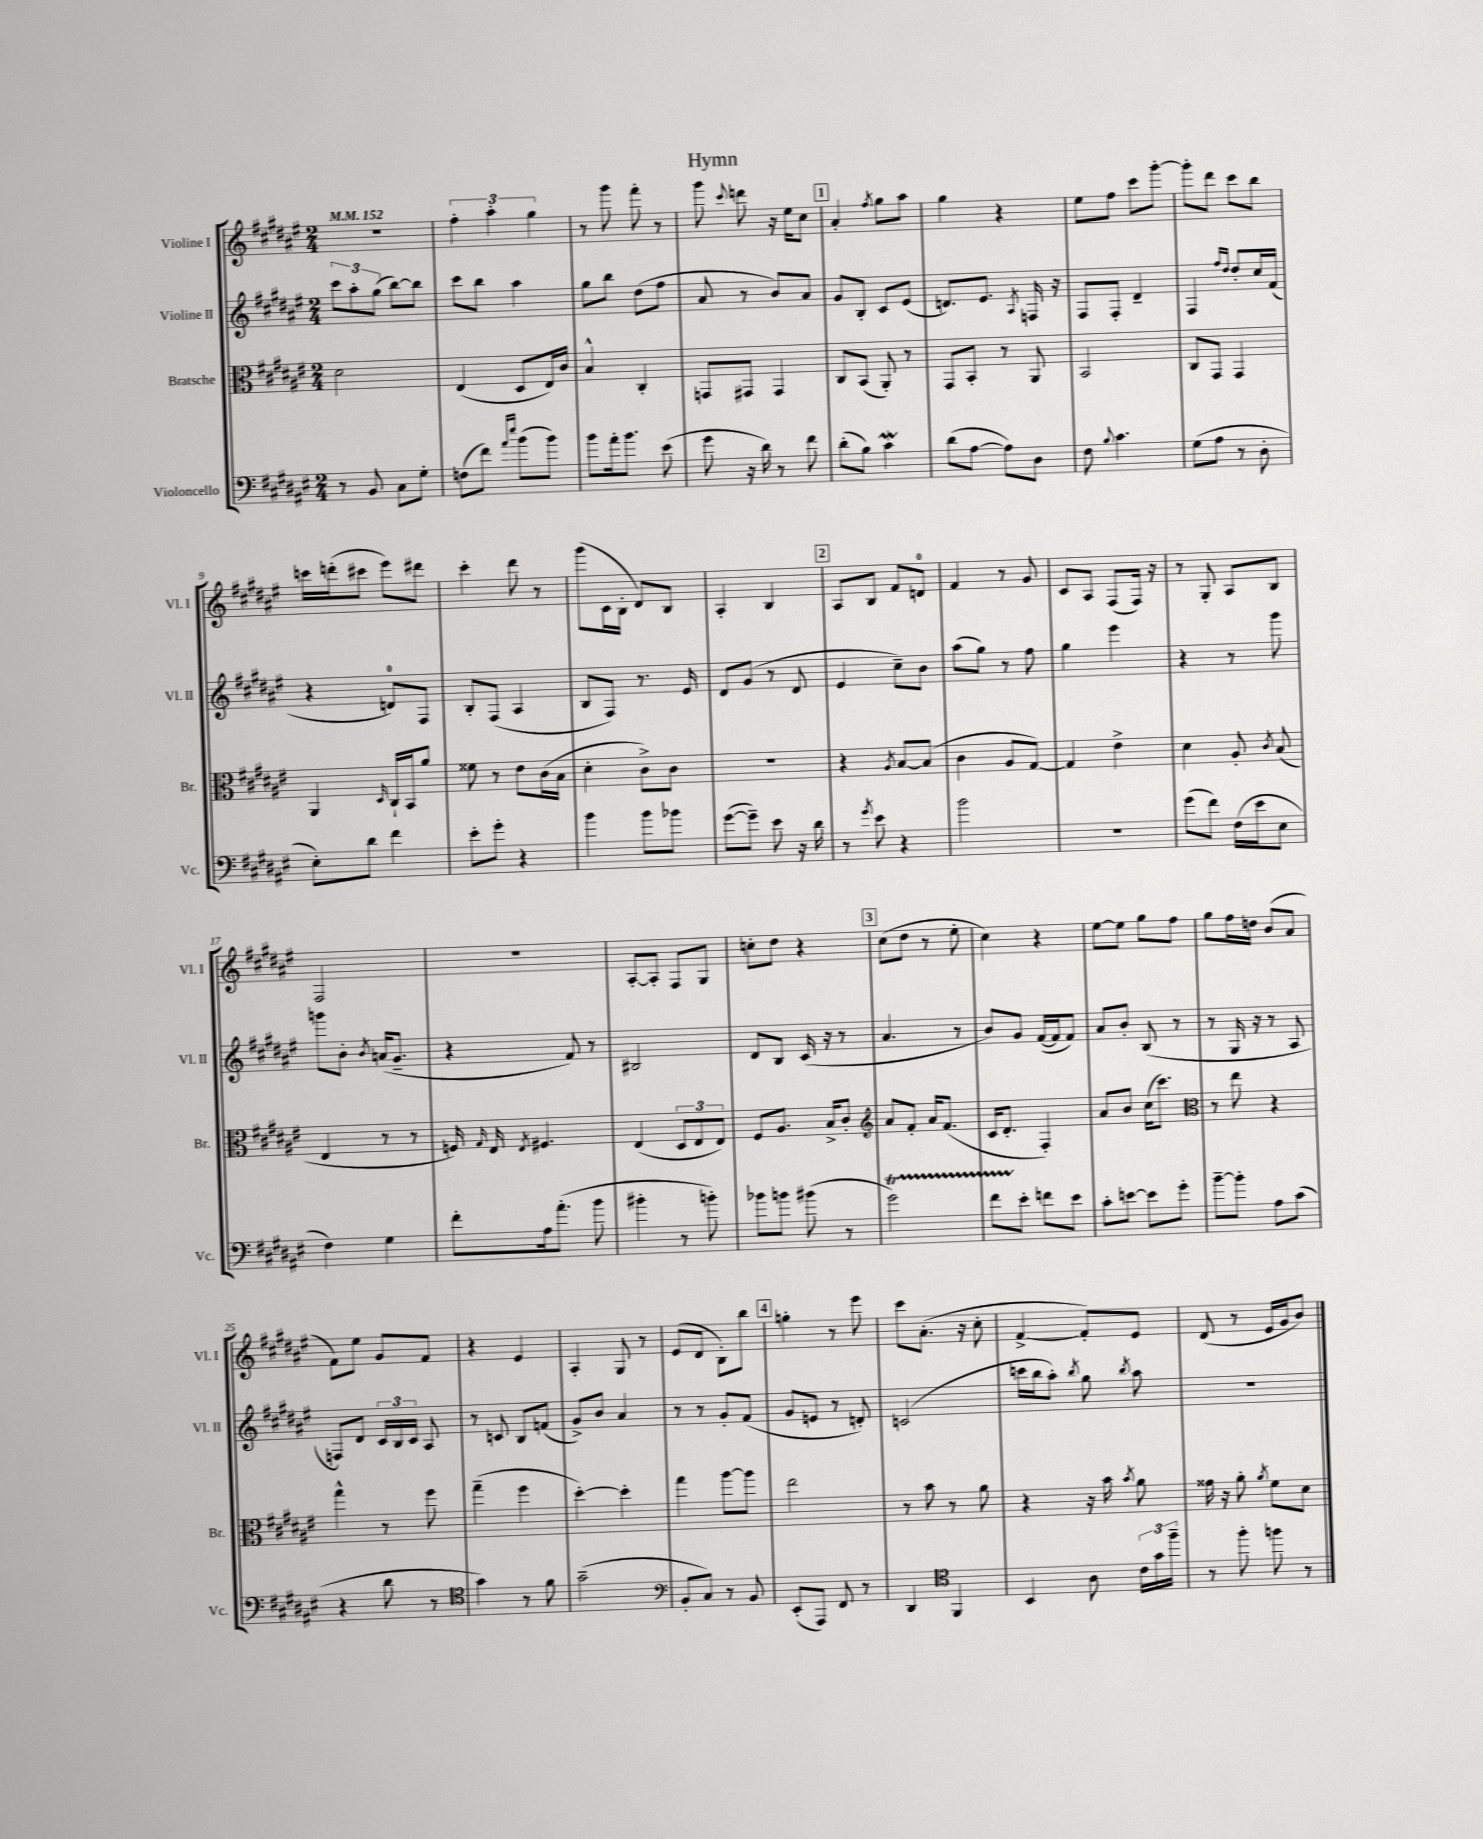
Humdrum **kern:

**kern	**kern	**kern	**kern
*staff4	*staff3	*staff2	*staff1
*clefF4	*clefC3	*clefG2	*clefG2
*k[f#c#g#d#a#e#]	*k[f#c#g#d#a#e#]	*k[f#c#g#d#a#e#]	*k[f#c#g#d#a#e#]
*M2/4	*M2/4	*M2/4	*M2/4
*MM152	*MM152	*MM152	*MM152
8r	2d#	12ccc#	2r
.	.	12aa#'	.
8BB	.	.	.
.	.	(12gg#	.
8C#	.	[8bb)	.
8G#'	.	8bb]	.
=	=	=	=
(8F	(4E#	8ccc#	6ff#'
8f#)	.	8bb	.
.	.	.	6aa#'
16qqa#	.	.	.
16qqee#	.	.	.
(8b	8D#	4aa#	.
.	.	.	6gg#
8b)	16E#)	.	.
.	16c#	.	.
=	=	=	=
8b	4B^^	8gg#	8r
16a#'	.	8bb	8ggg#
8.b	.	.	.
.	4C#'	(8dd#	8fff#'
(8e#	.	8ff#	8r
=	=	=	=
8g#	8GG	8a#	8ggg#
.	.	.	8qqccc#
16r	8GG#	8r	8ddd
16d#)	.	.	.
8r	4GG#	8b)	16r
.	.	.	16ee#
8f#	.	8a#	8cc#
=	=	=	=
(8d#'	8C#	8g#	4a#'
8B)	(8BB	8B'	.
.	.	.	8qff#
4c#	8AA#')	8c#	8gg#
.	8r	(8e#	8aa#
=	=	=	=
(8d#	8GG#	8.d)	4gg#
[8A#	8BB'	.	.
.	.	8.e#	.
8A#])	8r	.	4r
.	.	8qA#	.
8D#	8AA#	16F	.
.	.	16r	.
=	=	=	=
8F#	2BB	8F#	8ee#
8qqB	.	.	.
4.c#	.	8F#'	8ff#
.	.	4d#~	8ccc#
.	.	.	[8ggg#'
=	=	=	=
(8G#	8C#	4F#	8ggg#']
8A#	8GG#	.	8ddd#
.	.	16qqff#	.
.	.	16qqdd#	.
8r	4GG#	8dd#'	8ccc#
8D#'	.	16cc#	8bb
.	.	(16f#	.
=	=	=	=
8E#')	4AA#	4r	16ccc
.	.	.	(16ddd'
8d#	.	.	8ccc#
.	16qqD#	.	.
4f#	16C#`	8d)	8eee#)
.	16BB	.	.
.	8a#	8F#	8ddd#
=	=	=	=
8e#'	8f##	8B'	4ccc#'
8g#'	8r	(8F#	.
4r	8e#	4A#	8ddd#
.	(16c#	.	8r
.	16B	.	.
=	=	=	=
4b	4d#'	8B	(8ggg#
.	.	8F#)	16c#
.	.	.	16B'
8b	8c#^)	8.r	8d#)
8b-	8c#	.	8B
.	.	16e#	.
=	=	=	=
([8g#	2r	8d#	4A#'
8g#~])	.	(8g#	.
8e#	.	8r	4B
16r	.	8d#	.
16d#	.	.	.
=	=	=	=
8r	4r	4e#	8A#
8qg#	.	.	.
8e#	.	.	8B
.	8qA#	.	.
4r	[8B	8cc#~)	8f#
.	(8B]	8b	8d
=	=	=	=
2b	4c#	(8aa#	4f#
.	.	8gg#)	.
.	8A#	8r	8r
.	[8G#)	8ff#	8g#
=	=	=	=
2r	4G#]	4gg#	8c#
.	.	.	8A#
.	4e#^	4eee#	(8F#
.	.	.	16F#)
.	.	.	16r
=	=	=	=
(8g#	4d#	4r	8r
8f#)	.	.	8G#'
(16F#	8A#'	8r	8A#
16e#	.	.	.
.	8qc#	.	.
8E#	(8B	8ggg#	8B
=	=	=	=
4F#)	4E#	8ggg	2F#
.	.	8b'	.
.	.	8qb	.
4G#	8r	(16a	.
.	.	8.g#~	.
.	8r	.	.
=	=	=	=
8f#'	16F)	4r	2r
.	16qqG#	.	.
.	16E#	.	.
.	8qE#	.	.
16A#	4.F#	.	.
(8.a#'	.	.	.
.	.	8f#)	.
8b	.	8r	.
=	=	=	=
4b#'	(4E#	2B#	[8A#'
.	.	.	8A#']
8r	12D#	.	8F#
.	12E#	.	.
8b')	.	.	8G#
.	12E#)	.	.
=	=	=	=
8b-	8F#	8d#	8cc'
8b	8.A#	8B	8dd#
(8b#	.	(16c#	4r
.	16B^	16r	.
8r	8c#'	8r	.
=	=	=	=
*	*clefG2	*	*
2g#)	8a#	4.a#	(8cc#
.	8f#'	.	8dd#
.	16a#	.	8r
.	(8.f#	.	.
.	.	8r	8ee#'
=	=	=	=
8f#	16c#	8b)	4cc#)
.	8.d#'	.	.
8e#'	.	8g#	.
8f	4F#')	([16f#	4r
.	.	16f#]	.
8e#	.	8f#)	.
=	=	=	=
8c#'	8a#	8a#	[8ee#
[8e	8b	8b'	8ee#]
8e]	(16cc#	(8B	8gg#
.	8.ccc#)	.	.
8g#'	.	8r	8ff#
=	=	=	=
*	*clefC3	*	*
[8b~	8r	8r	8gg#
8b']	8ee#	16G#	16ff#
.	.	16r	16dd
8A#	4r	8r	(8b
(8c#	.	8A#	8a#
=	=	=	=
4r	4gg#^^	8F)	8f#)
.	.	8d#	8ee#
8d#	8r	24c#	8g#
.	.	24B	.
.	.	24c#	.
8r	8ff#	8A#	8f#
=	=	=	=
*clefC4	*	*	*
4g#)	(4gg#~	8r	4r
.	.	8c	.
8r	4ff#	8B	4e#
8f#	.	(8f	.
=	=	=	=
(2g#~	[4dd#')	8g#^)	4A#'
.	.	8b	.
.	4dd#']	4a#	8G#
.	.	.	8r
=	=	=	=
*clefF4	*	*	*
8BB'	4gg#	8r	(8e#
8C#)	.	8r	8d#
8r	[8aa#	8g#'	8B')
8BB	8aa#]	(8f#	8bb
=	=	=	=
(8EE#'	2ee#	8g#	4gg'
8AAA#)	.	8e	.
8FF#	.	8r	8r
8r	.	8d')	8eee#
=	=	=	=
4DD#	8r	(2c	8ccc#
.	8b	.	(8.a#'
*clefC4	*	*	*
4FF#	8r	.	.
.	.	.	16r
.	8a#	.	8cc#'
=	=	=	=
4BB	4r	16ccc	[4f#^
.	.	16bb	.
.	.	8aa#')	.
.	.	8qbb	.
8A#	16r	8gg#	8f#'])
.	16b	.	.
.	8qb	8qbb	.
24c#	8a#	8aa#	8e#
24g#	.	.	.
24ff#~	.	.	.
=	=	=	=
8r	16g##	2r	(8d#
.	16r	.	.
8ff#'	8a#'	.	8r
.	8qa#	.	.
8ff	8f#	.	16e#
.	.	.	16g#
8r	8d#	.	8b)
==	==	==	==
*-	*-	*-	*-
